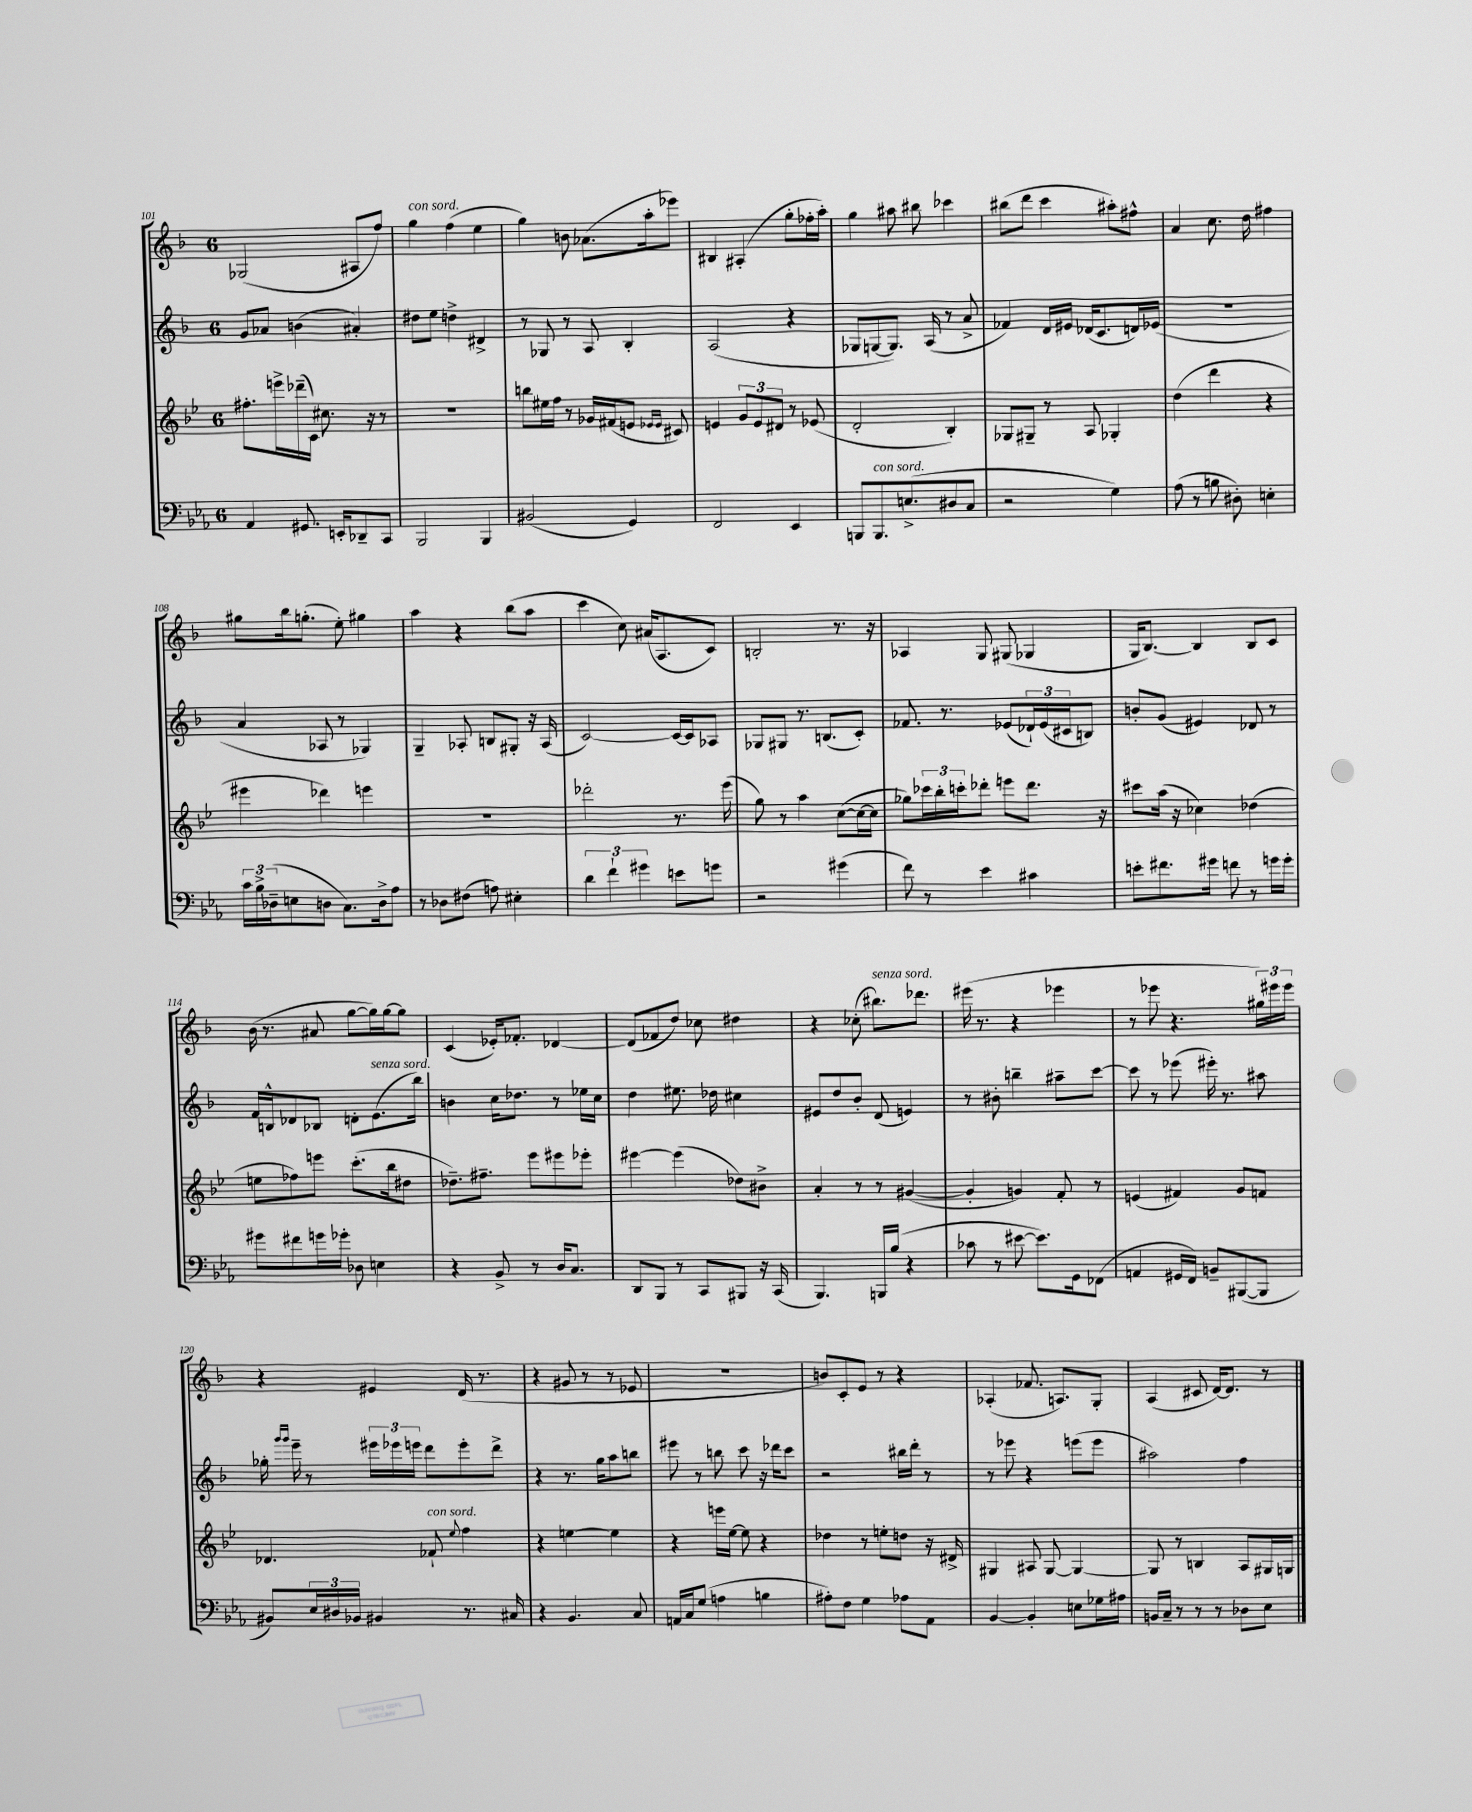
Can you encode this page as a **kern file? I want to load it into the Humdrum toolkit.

**kern	**kern	**kern	**kern
*part4	*part3	*part2	*part1
*staff4	*staff3	*staff2	*staff1
*clefF4	*clefG2	*clefG2	*clefG2
*k[b-e-a-]	*k[b-e-]	*k[b-]	*k[b-]
*M6/8	*M6/8	*M6/8	*M6/8
=101	=101	=101	=101
4AA-/	8.ff#X'\L	8g/L	(2G-X/
.	.	8a-X/J	.
.	16eeen^\L	.	.
8.GG#X/	(16ddd-X~\	(4bn\	.
.	16c\JJ)	.	.
.	8.cc#X\	.	.
16EEn'/KL	.	.	.
8DD-X~/	.	4a#X'/)	8A#X/L
.	16r	.	.
8CC/J	8r	.	8ff/J)
=102	=102	=102	=102
!	!	!	!LO:TX:a:i:t=con sord.
2BBB-/	2.r	8dd#X\L	4gg\
.	.	8ee\J	.
.	.	4ddn^\	(4ff\
4BBB-/	.	4d#X^/	4ee\
=103	=103	=103	=103
(2BB#X/	8bbn\L	8r	4gg\)
.	16ee#X\L	8G-X/	.
.	16ff\JJ	.	.
.	8r	8r	8bn\
.	16g-X/LL	8A/	(8.a-X\L
.	(16f#X/J	.	.
4GG/)	8en/J	4B-'/	.
.	.	.	16aa'\k
.	16qqe-X/LL	.	.
.	16qqe-/JJ	.	.
.	8c#X/)	.	8eee-X\J)
=104	=104	=104	=104
2FF/	4en/	(2A/	4B#X/
.	12g/L	.	(4A#X'/
.	12e/	.	.
.	12d#X/J	.	.
4EE-/	8r	4r	8gg'\L
.	(8e-X/	.	16ff-X'\L
.	.	.	16aa'\JJ)
=105	=105	=105	=105
8BBBn/L	2d'/	8G-X/L	4gg\
!LO:TX:a:i:t=con sord.	!	!	!
8.BBB/	.	[8Gn/	.
.	.	8.G/J])	8aa#X\
(8.En^/	.	.	.
.	.	.	8bb#X\
.	.	(16A/	.
8D#X/	4B-'/)	8r	4ccc-X\
8C/J	.	8a^/	.
=106	=106	=106	=106
2r	8G-X/L	4f-X/)	(8bb#X\L
.	8G#X~/J	.	8ddd\J
.	8r	16d/LL	4ccc\
.	.	16e#X/JJ	.
.	8A/	(16d-X/KL	.
.	.	8.c/	.
4G\)	4G-X'/	.	8aa#X'\L)
.	.	16dn/L)	8ff#X^^\J
.	.	(16e-X/JJ	.
=107	=107	=107	=107
(8A-\	(4dd\	2.r	4a/
8r	.	.	.
8Bn\	4ddd\	.	8.cc\
8D#X'\)	.	.	.
.	.	.	16dd\
4En'\	4r	.	4ff#X\
!!LO:LB:g=z
=108	=108	=108	=108
24c\LL	4eee#X\	4a/	8gg#X\L
24B-^\	.	.	.
(24D-X~\J	.	.	.
8En\	.	.	16bb-\k
.	.	.	(8.ggn'\J
8Dn\J	4ddd-X\)	8A-X/	.
8.C\L)	.	8r	8ee'\)
.	4eeen\	4G-X/)	4gg#X\
16D^\k	.	.	.
8A-\J	.	.	.
=109	=109	=109	=109
8r	2.r	4G~/	4aa\
8D-X\L	.	.	.
(8F#X\J	.	8A-X'/	4r
8An\)	.	8Bn/L	.
4E#X'\	.	8G#X'/J	(8bb-\L
.	.	16r	8aa\J
.	.	(16A-/	.
=110	=110	=110	=110
6d\	2ddd-X'\	[2c/)	4ccc\
6f`\	.	.	.
.	.	.	8cc\)
6g#X\	.	.	.
.	.	.	(16a#X/KL
.	.	.	8.A/
8en\L	8.r	16c/LL_	.
.	.	16c/J]	.
8gn\J	.	8A-X/J	8c/J)
.	(16eee-\	.	.
=111	=111	=111	=111
2r	8gg\)	8G-X/L	2Bn'/
.	8r	8G#X/J	.
.	4aa\	8.r	.
.	.	(8.Bn/L	.
(4g#X\	([8cc\L	.	8.r
.	16cc\L_	8c'/J)	.
.	16cc\JJ]	.	16r
=112	=112	=112	=112
8f\)	8gg-X\L)	8.f-X/	4A-X/
8r	24ccc-X\L	.	.
.	24bb-'\	.	.
.	.	8.r	.
.	24cccn'\J	.	.
4e-\	8ddd-X'\J	.	8G/
.	8eeen\L	(8e-X/L	(8G#X/
4c#X\	8.ddd-\J	24d-X`/L)	4G-X/
.	.	(24e-/	.
.	.	24c#X/J	.
.	.	8Bn/J)	.
.	16r	.	.
=113	=113	=113	=113
8en'\L	8ccc#X\L	8bn'/L	16G/KL
.	.	.	[8.B-/J)
8.f#X\	(16aa\Jk	(8g/J	.
.	16r	.	.
.	4cc-X\)	4e#X/)	4B-/]
16g#X\Jk	.	.	.
8fn\	.	.	.
8r	(4dd-X\	8d-X/	8B-/L
16gn\LL	.	8r	8c/J
16g'\JJ	.	.	.
!!LO:LB:g=z
=114	=114	=114	=114
8g#X\L	8een\L	16f/LL	(16b-\
.	.	16Bn^^/J	8.r
8f#X\	8ff-X\)	8d-X/	.
16gn\L	8eeen\J	8B-X/J	8a#X/
16g-X'\JJ	.	.	.
8D-X\	(8.ccc'\L	8dn'\L	[8gg\L
!	!	!LO:TX:a:i:t=senza sord.	!
4En\	.	(8.e\	16gg\L])
.	16bb-\k	.	[16gg\J
.	8dd#X\J	.	8gg\J]
.	.	16bb-\Jk)	.
=115	=115	=115	=115
4r	8.dd-X~\L)	4bn\	(4c/
.	8.ff#X~\J	.	.
8BB-^/	.	16cc\KL	16e-X'/KL)
.	.	8.dd-X\J	8.f-X'/J
8r	8eee-\L	.	.
16D/KL	8eee#X\	8r	[4d-X/
8.C/J	.	.	.
.	8eee-X'\J	16ee-X\LL	.
.	.	16cc\JJ	.
=116	=116	=116	=116
8DD/L	[4eee#X\	4dd\	(8d-/L]
8BBB-/J	.	.	8f-X/
8r	(4eee#\]	8.ee#X\	8dd/J)
8CC/L	.	.	8cc-X\
.	.	16dd-X\	.
8BBB#X/J	8dd-X\L)	4cc#X\	4dd#X\
16r	8b#X^\J	.	.
(16CC/	.	.	.
=117	=117	=117	=117
4.BBB-/)	4a'/	8e#X/L	4r
.	.	8dd/	.
.	8r	8b-'/J	(8cc-X'\
!	!	!	!LO:TX:a:i:t=senza sord.
16BBBn/LL	8r	(8d/	8.bb#X\L)
(16B-/JJ	.	.	.
4r	([4g#X/	4en/)	.
.	.	.	8.ddd-X\J
=118	=118	=118	=118
8c-X\	4g#'/]	8r	(16eee#X\
.	.	.	8.r
8r	.	8b#X'\	.
[8e#X\	4gn/)	4bbn~\	4r
8.e#\L])	.	.	.
.	8f'/	8aa#X~\L	4eee-X\
16GG\k	.	.	.
(8FF-X\J	8r	[8ccc\J	.
=119	=119	=119	=119
4AAn/	(4en/	8ccc\]	8r
.	.	8r	8eee-X\
16GG#X/LL	4f#X/)	(8eee-X\	4.r
16FF/JJ)	.	.	.
8BBn~/L	.	16eee#X'\)	.
.	.	8.r	.
([8BBB#X/	8g/L	.	.
8BBB#/J]	8fn/J	8aa#X\	24gg#X\LL)
.	.	.	24eee#X\
.	.	.	24eee#\JJ
!!LO:LB:g=z
=120	=120	=120	=120
8BB#X/L)	4.d-X/	16gg-X'\	4r
.	.	16qqggg/LL	.
.	.	16qqggg/JJ	.
.	.	16eee~\	.
24E-/L	.	8r	.
24D#X/	.	.	.
24BB-X/JJ	.	.	.
4BB#X/	.	24eee#X\LL	4e#X/
.	.	24eee-X\	.
.	.	24eeen\JJ	.
!	!LO:TX:a:i:t=con sord.	!	!
.	8f-X`/	8ddd\L	.
.	8qqee-/	.	.
8.r	4ff\	8eee'\	(16d/
.	.	.	8.r
.	.	8ddd^\J	.
16C#X/	.	.	.
=121	=121	=121	=121
4r	4r	4r	4r
4.BB-/	[4een\	8.r	8g#X/
.	.	.	8r
.	.	16gg\KL	.
.	4ee\]	8aa\	8r
8C/	.	8bbn\J	8e-X/
=122	=122	=122	=122
16AAn/LL	4r	8eee#X\	2.r
16C/J	.	.	.
(8G/J	.	8r	.
4An\	16eeen\LL	8bbn\	.
.	[16ee-\JJ	.	.
.	8ee-\]	8ccc\	.
4Bn\	4r	16r	.
.	.	16ddd-X\KL	.
.	.	8ccc\J	.
=123	=123	=123	=123
8A#X'\L)	4dd-X\	2r	8bn/L)
8F\J	.	.	8c'/
4G\	8r	.	8e/J
.	8een'\L	.	8r
8A-X\L	8ddn\J	16bb#X\LL	4r
.	.	16ddd'\JJ	.
8AA-\J	16r	8r	.
.	16d#X^/	.	.
=124	=124	=124	=124
[4BB-/	4G#X/	8r	(4A-X'/
.	.	8eee-X\	.
4BB-'/]	8A#X/	4r	8.f-X/
.	[8G#/	.	.
.	.	.	8.An/L)
8En\L	4G#/_	(8eeen\L	.
16G-X\L	.	8eee\J	8G'/J
16A#X\JJ	.	.	.
=125	=125	=125	=125
16BBn/LL	8G#/]	2aa#X\)	(4A/
16C~/JJ	.	.	.
8r	8r	.	.
8r	4Bn/	.	8c#X/
8r	.	.	[16d/KL)
.	.	.	8.d/J]
8D-X\L	8A/L	4ff\	.
8E-\J	16G#X/L	.	8r
.	16Gn/JJ	.	.
==	==	==	==
*-	*-	*-	*-
